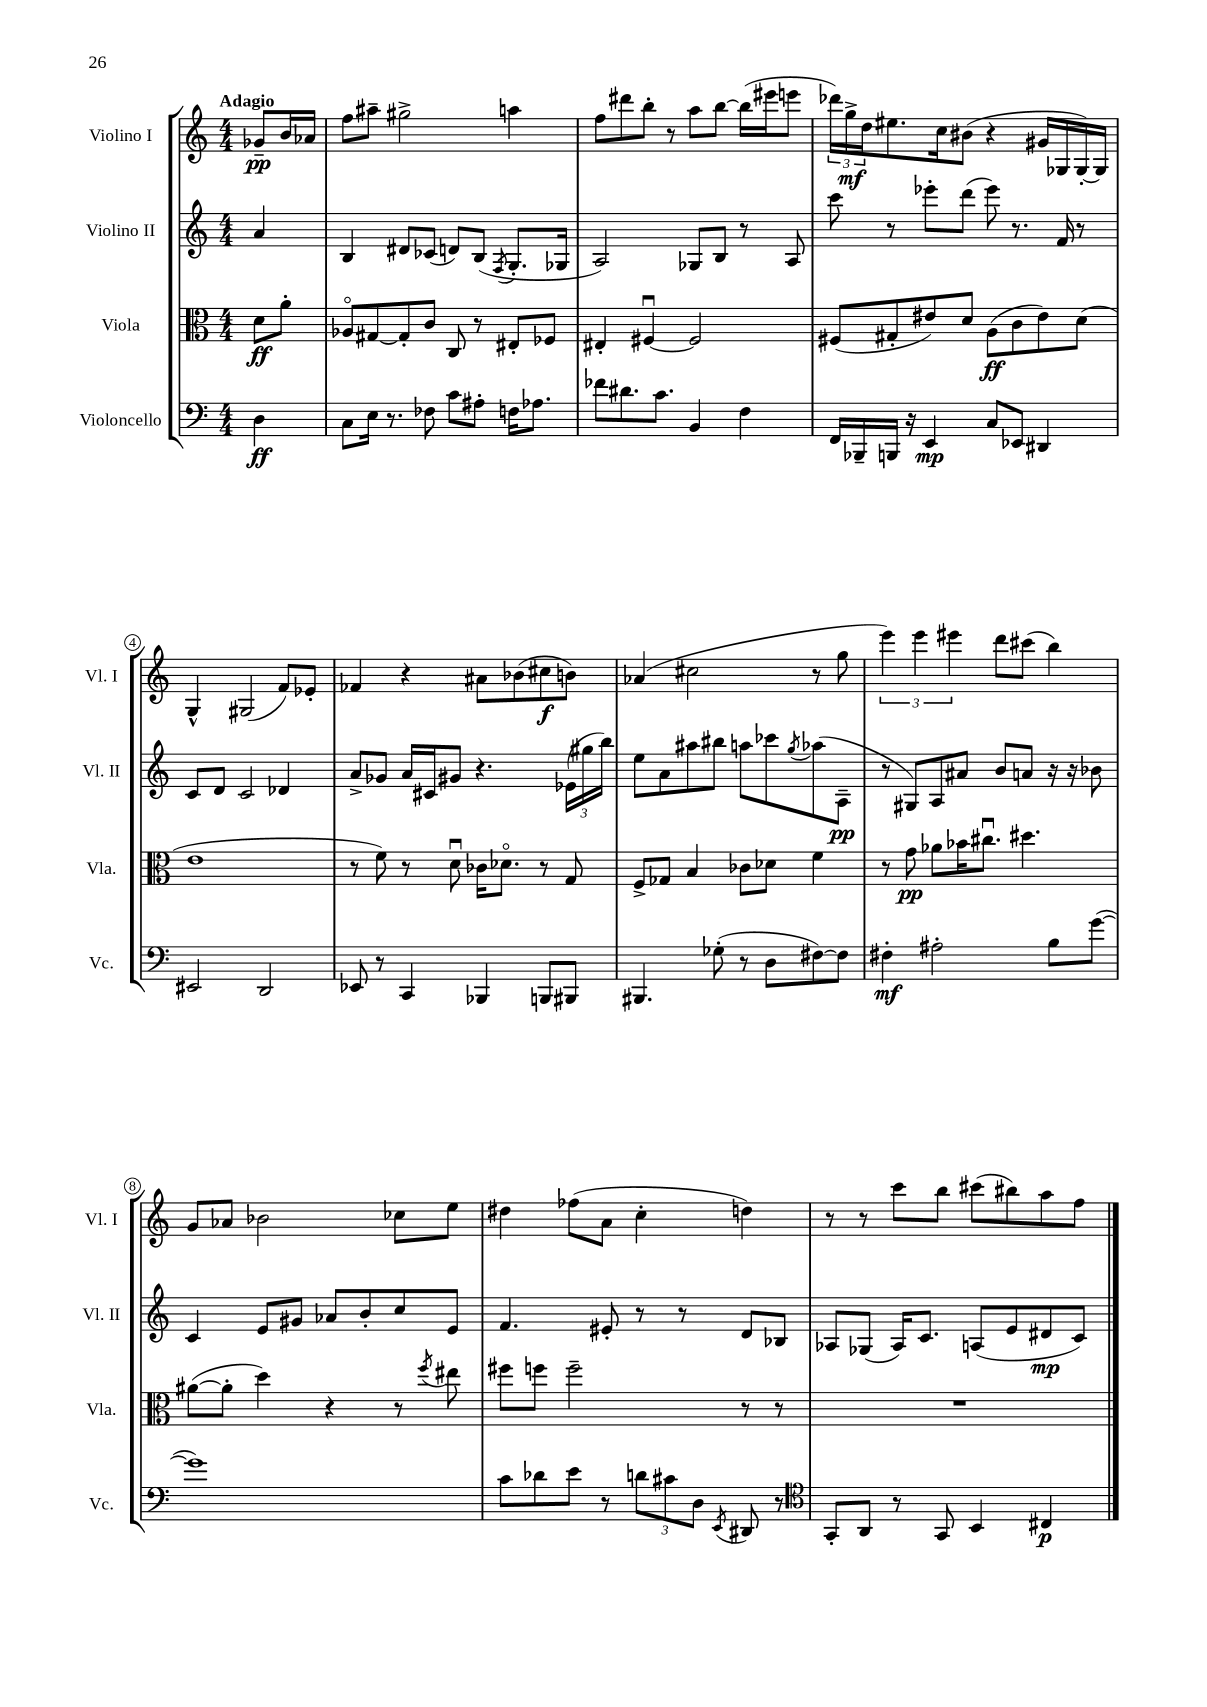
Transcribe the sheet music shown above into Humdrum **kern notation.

**kern	**kern	**kern	**kern
*staff4	*staff3	*staff2	*staff1
*clefF4	*clefC3	*clefG2	*clefG2
*k[]	*k[]	*k[]	*k[]
*M4/4	*M4/4	*M4/4	*M4/4
4D\	8d\L	4a/	8g-~/L
.	8a'\J	.	16b/L
.	.	.	16a-/JJ
=	=	=	=
8C\L	8A-o/L	4B/	8ff\L
16E\Jk	[8G#/	.	8aa#~\J
8.r	.	.	.
.	8G#'/]	8d#/L	2gg#^\
8F-\	8c/J	(8c-/J	.
8c\L	8C/	8d/L)	.
8A#'\J	8r	(8B/J	.
.	.	8qF/	.
16F\LK	8E#'/L	8.G'/L	4aa\
8.A-\J	.	.	.
.	8F-/J	.	.
.	.	16G-/Jk	.
=	=	=	=
8f-\L	4E#'/	2A/)	8ff\L
8.d#\	.	.	8ddd#\
.	[4F#u/	.	8bb'\J
8.c\J	.	.	.
.	.	.	8r
4BB/	2F#/]	8G-/L	8aa\L
.	.	8B/J	[8bb\J
4F\	.	8r	(16bb\]LL
.	.	.	16eee#\J
.	.	8A/	8eee\J
=	=	=	=
16FF/LL	(8F#/L	8ccc\	24ddd-\LL)
.	.	.	24gg^\
16BBB-~/	.	.	.
.	.	.	24dd\J
16BBB/JJ	8G#'/	8r	8.ee#\
16r	.	.	.
4EE/	8e#/)	8eee-'\L	.
.	.	.	16cc\k
.	8d/J	(8ddd\J	(8b#\J
8C/L	(8A\L	8eee-\)	4r
8EE-/J	8c\	8.r	.
4DD#/	8e#\)	.	16g#/LL
.	.	16f/	16G-/
.	(8d\J	8r	[16G-'/)
.	.	.	16G-/]JJ
=	=	=	=
2EE#/	1e	8c/L	4G^^/
.	.	8d/J	.
.	.	2c/	(2G#/
2DD/	.	.	.
.	.	4d-/	8f/L)
.	.	.	8e-'/J
=	=	=	=
8EE-/	8r	8a^/L	4f-/
8r	8f\)	8g-/J	.
4CC/	8r	16a/LL	4r
.	.	16c#/J	.
.	8du\	8g#/J	.
4BBB-/	16c-\LK	4.r	8a#\L
.	8.d-o\J	.	.
.	.	.	(8b-\
8BBB/L	8r	.	8cc#\
8BBB#/J	8G/	(24e-\LL	8b\J)
.	.	24gg#\	.
.	.	24bb\JJ)	.
=	=	=	=
4.BBB#/	8F^/L	8ee\L	(4a-/
.	8G-/J	8a\	.
.	4B/	8aa#\	2cc#\
(8G-'\	.	8bb#\J	.
8r	8c-\L	8aa\L	.
8D\L	8d-\J	8ccc-\	.
.	.	8qgg/	.
[8F#\)	4f\	(8aa-\	8r
8F#\]J	.	8A~\J	8gg\
=	=	=	=
4F#'\	8r	8r	6eee\)
.	8g\	8G#/L)	.
.	.	.	6eee\
2A#'\	8a-\L	8A/	.
.	.	.	6eee#\
.	16b-\K	8a#/J	.
.	8.cc#u\J	.	.
.	.	8b/L	8ddd\L
.	4.dd#\	8a/J	(8ccc#\J
8B\L	.	16r	4bb\)
.	.	16r	.
([8g\J	.	8b-\	.
=	=	=	=
1g])	([8a#\L	4c/	8g/L
.	8a#'\]J	.	8a-/J
.	4dd\)	8e/L	2b-\
.	.	8g#/J	.
.	4r	8a-/L	.
.	.	8b'/	.
.	8r	8cc/	8cc-\L
.	8qff/	.	.
.	8ee#\	8e/J	8ee\J
=	=	=	=
8c\L	8ff#\L	4.f/	4dd#\
8d-\	8ff\J	.	.
8e\J	2ff~\	.	(8ff-\L
8r	.	8e#'/	8a\J
12d\L	.	8r	4cc'\
12c#\	.	.	.
.	.	8r	.
12D\J	.	.	.
8qEE/	.	.	.
8DD#/	8r	8d/L	4dd\)
8r	8r	8B-/J	.
=	=	=	=
*clefC4	*	*	*
8GG'/L	1r	8A-/L	8r
8AA/J	.	(8G-/J	8r
8r	.	16A-/LK)	8ccc\L
.	.	8.c/J	.
8GG/	.	.	8bb\J
4BB/	.	(8A/L	(8ccc#\L
.	.	8e/	8bb#\)
4C#/	.	8d#/	8aa\
.	.	8c/J)	8ff\J
==	==	==	==
*-	*-	*-	*-
